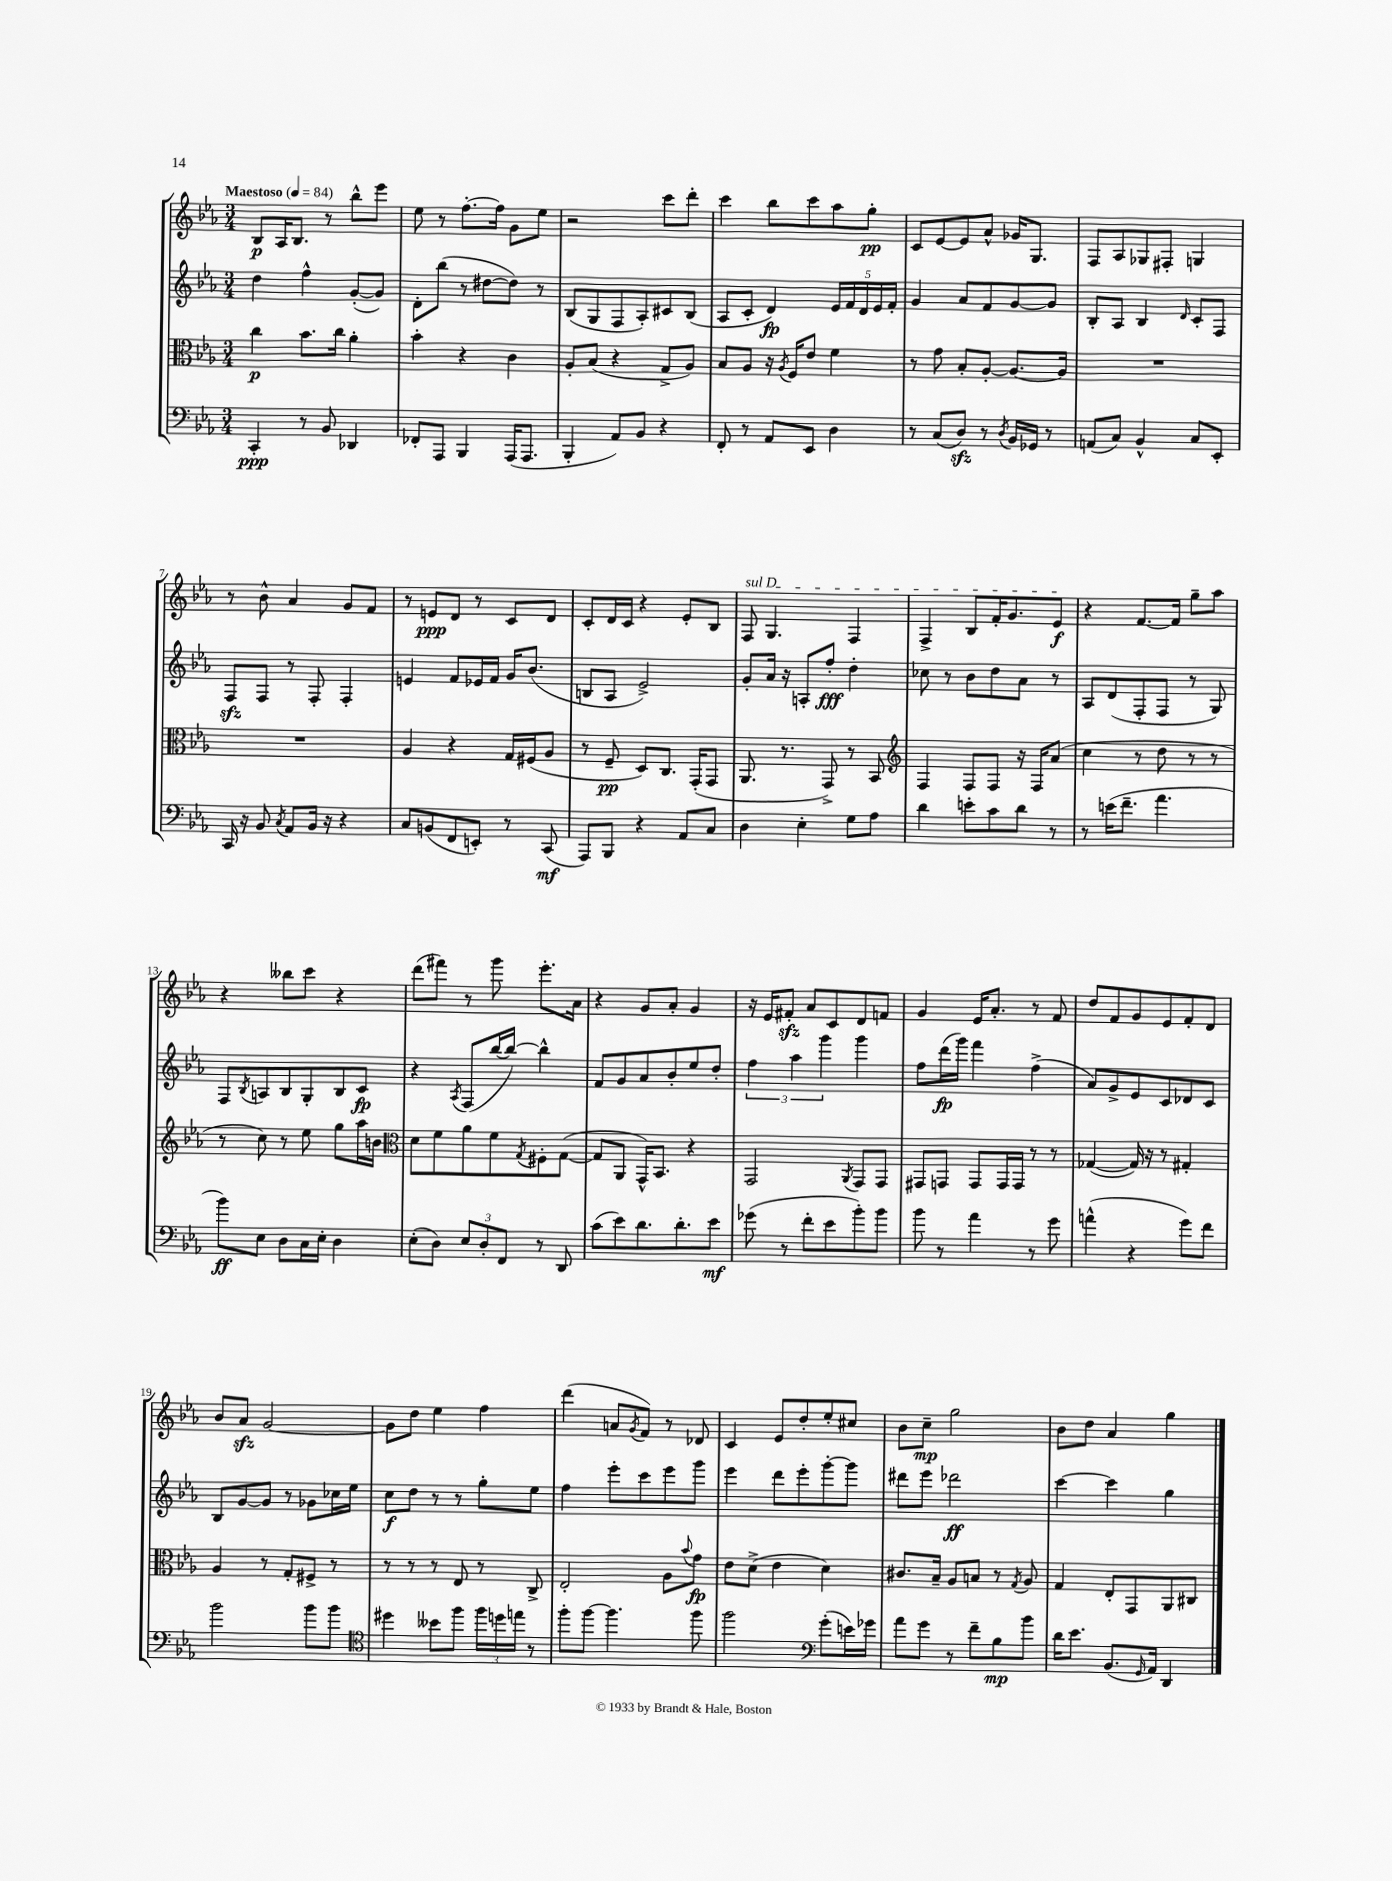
<<
\new StaffGroup <<
\new Staff = "s0" {
    \clef treble \key ees \major \numericTimeSignature \time 3/4 \tempo "Maestoso" 4 = 84
    bes8\p aes16 bes8. r8 bes''8-^ ees'''8 |
    ees''8 r8 f''8.~-. f''16 g'8 ees''8 |
    r2 c'''8 d'''8-. |
    c'''4 bes''8 c'''8 aes''8 g''8-.\pp |
    c'8 ees'8~ ees'8 aes'8-^ ges'16 g8. |
    f8 aes8 ges8 fis8-. g4 |
    r8 bes'8-^ aes'4 g'8 f'8 |
    r8 e'8\ppp d'8 r8 c'8 d'8 |
    c'8-. d'16 c'16 r4 ees'8-. bes8 |
    \once \override TextSpanner.bound-details.left.text = \markup { \italic "sul D" } f8\startTextSpan g4. f4 |
    f4-> bes8 f'16-. g'8. ees'8\f\stopTextSpan |
    r4 f'8.~ f'16 g''8-- aes''8 |
    r4 beses''8 c'''8 r4 |
    d'''8( fis'''8) r8 g'''8 ees'''8.-. aes'16 |
    r4 g'8 aes'8-. g'4 |
    r16 ees'16 fis'8-.\sfz aes'8 c'8 d'8 f'8 |
    g'4 ees'16 aes'8.-. r8 f'8 |
    d''8 f'8 g'8 ees'8 f'8-. d'8 |
    bes'8 aes'8\sfz g'2~ |
    g'8 d''8 ees''4 f''4 |
    d'''4( a'8 \acciaccatura { g'8 } f'8) r8 des'8 |
    c'4 ees'8 d''8-. ees''8-. cis''8 |
    bes'8 c''8--\mp g''2 |
    bes'8 d''8 aes'4 g''4 \bar "|." |
}
\new Staff = "s1" {
    \clef treble \key ees \major \numericTimeSignature \time 3/4
    d''4 f''4-^ g'8~-.( g'8) |
    d'8-. bes''8( r8 dis''8~ dis''8) r8 |
    bes8( g8 f8 aes8-.) cis'8 bes8( |
    aes8 c'8-. d'4\fp) \tuplet 5/4 { ees'16 f'16 d'16 ees'16 f'16-. } |
    g'4 aes'8 f'8 g'8~ g'8 |
    bes8-. aes8 bes4 \grace { d'16 } c'8-. f8 |
    f8\sfz f8 r8 f8-. f4-. |
    e'4 f'8 ees'16 f'16 g'16 bes'8.( |
    b8 aes8 ees'2->) |
    g'8-. aes'16 r16 a8-. f''8-.\fff d''4-. |
    ces''8 r8 bes'8 d''8 aes'8 r8 |
    aes8 d'8( f8-. f8 r8 g8) |
    f8 \acciaccatura { bes8 } a8 bes8 g8-. bes8 c'8\fp |
    r4 \acciaccatura { aes8 } f8( bes''16~ bes''16~) bes''4-^ |
    f'8 g'8 aes'8 bes'8-. ees''8 d''8-. |
    \tuplet 3/2 { f''4 aes''4 g'''4 } g'''4 |
    f''8 d'''16\fp( g'''16) f'''4 f''4->( |
    aes'8) g'8-> ees'8 c'8 des'8 c'8 |
    bes8 g'8~ g'8 r8 ges'8 ces''16 ees''16 |
    c''8\f d''8 r8 r8 g''8-. ees''8 |
    f''4 ees'''8-. c'''8 ees'''8 g'''8 |
    ees'''4 d'''8 ees'''8-. g'''8~-. g'''8 |
    dis'''8 ees'''8 des'''2\ff |
    c'''4~ c'''4 g''4 \bar "|." |
}
\new Staff = "s2" {
    \clef alto \key ees \major \numericTimeSignature \time 3/4
    c''4\p bes'8. c''16 aes'4-. |
    bes'4-. r4 c'4 |
    aes8-. bes8( r4 g8-> aes8) |
    bes8 aes8 r16 \acciaccatura { aes8 } f16 ees'8 f'4 |
    r8 g'8 bes8-. aes8~-. aes8.~ aes16 |
    R2. |
    R2. |
    aes4 r4 g16 fis16( aes8 |
    r8 f8--\pp d8) c8. g,16-.( g,8 |
    aes,8. r8. g,8->) r8 bes,8 |
    \clef treble f4 f8 f8 r16 f16 aes'8( |
    c''4 r8 d''8 r8 r8 |
    r8 c''8) r8 ees''8 g''8 aes''16 b'16 |
    \clef alto d'8 f'8 aes'8 f'8 \acciaccatura { g8 } fis8-. g8~( |
    g8 aes,8 g,16-^) bes,8. r4 |
    g,2 \acciaccatura { aes,8 } g,8 g,8 |
    gis,8 g,8 g,8 g,16 g,16 r8 r8 |
    ges4~( ges16) r16 r8 gis4-. |
    aes4 r8 g8-. fis8-> r8 |
    r8 r8 r8 ees8 r8 c8-> |
    ees2-. aes8 \appoggiatura { bes'8 } g'8\fp |
    ees'8 d'8->( ees'4 d'4) |
    cis'8. bes16-- aes8 b8 r8 \acciaccatura { g8 } aes8 |
    g4 ees8-. g,8 aes,8 cis8 \bar "|." |
}
\new Staff = "s3" {
    \clef bass \key ees \major \numericTimeSignature \time 3/4
    c,4-.\ppp r8 bes,8 des,4 |
    fes,8-. aes,,8 bes,,4 aes,,16( aes,,8. |
    bes,,4-. aes,8) bes,8 r4 |
    f,8-. r8 aes,8 ees,8 d4 |
    r8 c8( d8\sfz) r8 \acciaccatura { d8 } bes,16 ges,16 r8 |
    a,8( c8) bes,4-^ c8 ees,8-. |
    c,16 r16 bes,8 \acciaccatura { c8 } aes,8 bes,16 r16 r4 |
    c8 b,8( f,8 e,8-.) r8 c,8\mf( |
    aes,,8) bes,,8 r4 aes,8 c8 |
    d4 ees4-. g8 aes8 |
    d'4 e'8-. c'8 d'8 r8 |
    r8 e'16( f'8.-- aes'4. |
    bes'8\ff) ees8 d8 c16 ees16-. d4 |
    ees8-.( d8) \tuplet 3/2 { ees8 d8-. f,8 } r8 d,8 |
    c'8( ees'8) d'8. d'8.-. ees'8\mf |
    ges'8( r8 f'8-. ees'8 bes'8-.) bes'8 |
    bes'8 r8 aes'4 r8 g'8 |
    a'4-^( r4 g'8) f'8 |
    bes'2 bes'8 bes'8 |
    \clef tenor dis''4 beses'8 f''8 \tuplet 3/2 { f''16 d''16 e''16 } r8 |
    f''8-. f''8~ f''4. f''8 |
    f''2 \clef bass g'8-.( e'16) ges'16 |
    aes'8 g'8 r8 f'8-- bes8\mp bes'8 |
    d'16 ees'8. bes,8.( \grace { g,16 } aes,16) d,4 \bar "|." |
}
>>
>>
